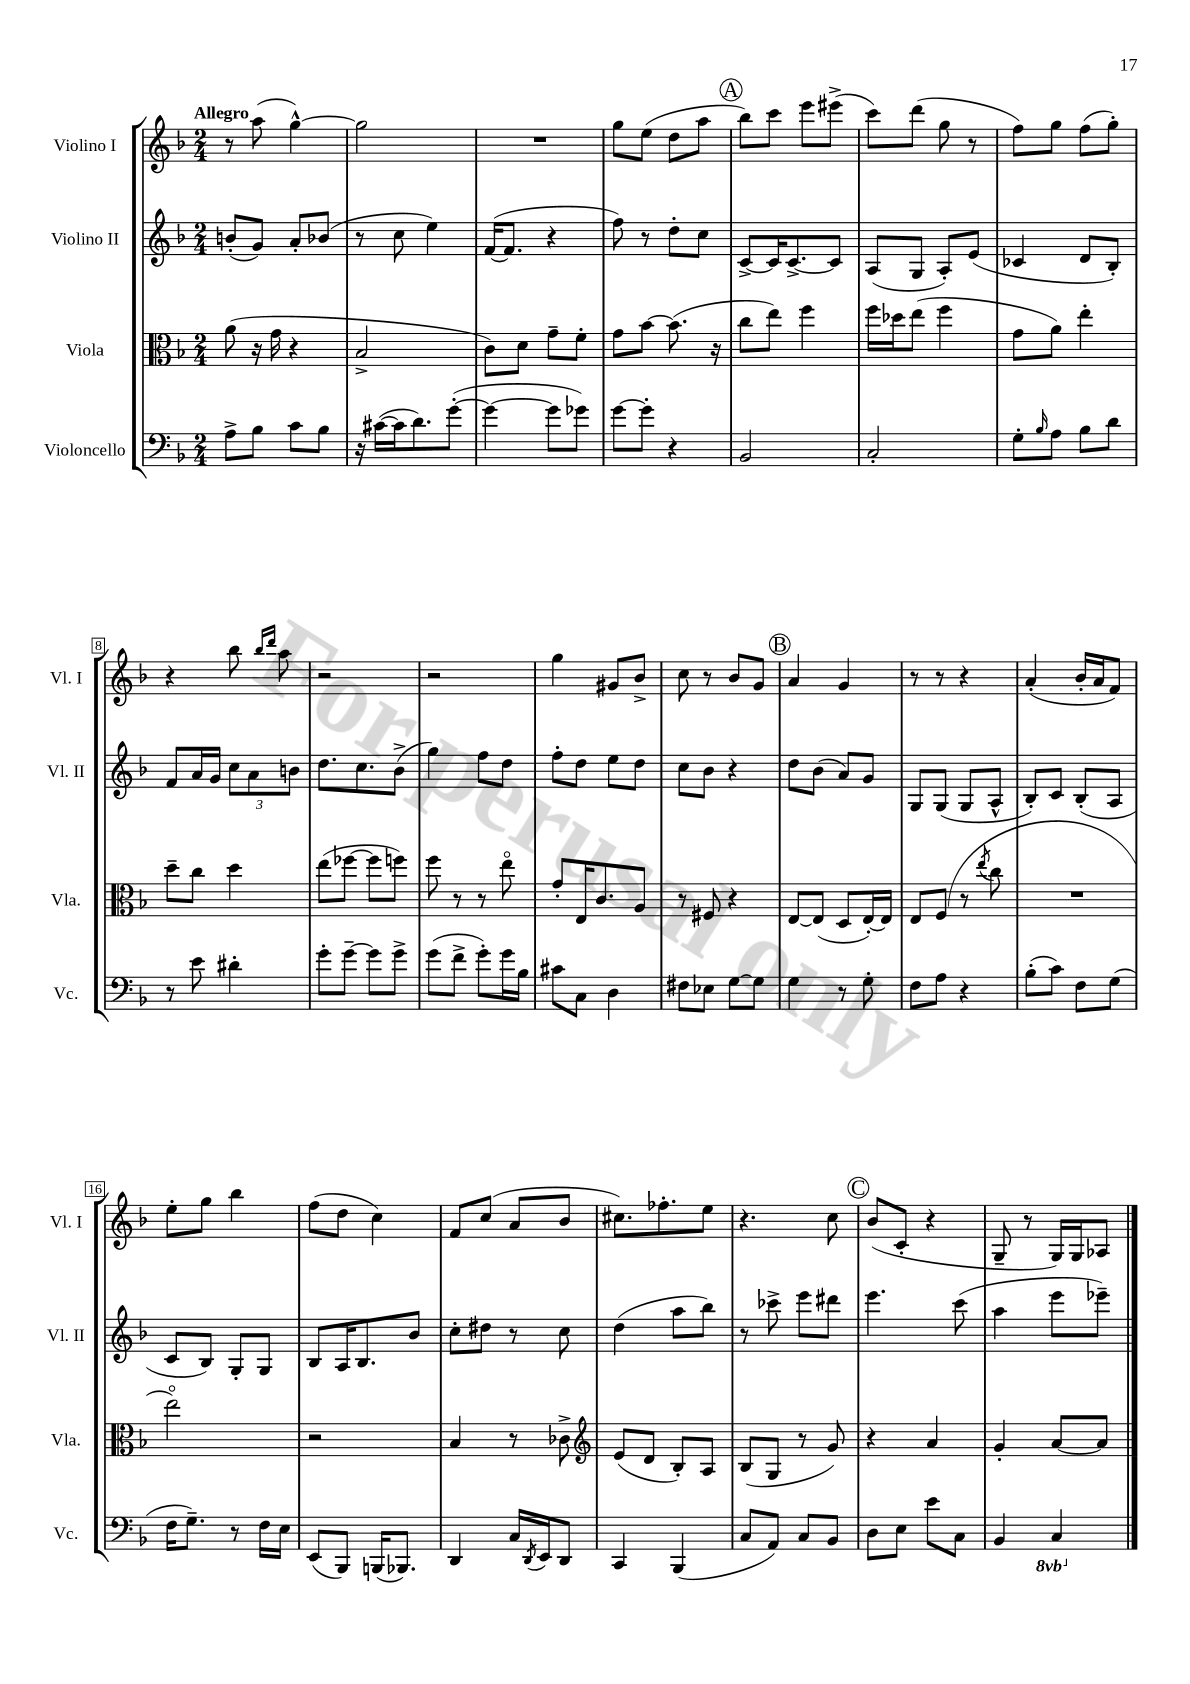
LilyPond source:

<<
\new StaffGroup <<
\new Staff = "s0" \with { instrumentName = "Violino I" shortInstrumentName = "Vl. I" } {
    \clef treble \key f \major \numericTimeSignature \time 2/4 \tempo "Allegro"
    r8 a''8( g''4~-^) |
    g''2 |
    R2 |
    g''8 e''8( d''8 a''8 |
    \mark \markup { \circle "A" } bes''8) c'''8 e'''8 eis'''8->( |
    c'''8) d'''8( g''8 r8 |
    f''8) g''8 f''8( g''8-.) |
    r4 bes''8 \grace { bes''16 d'''16 } a''8 |
    r2 |
    r2 |
    g''4 gis'8 bes'8-> |
    c''8 r8 bes'8 g'8 |
    \mark \markup { \circle "B" } a'4 g'4 |
    r8 r8 r4 |
    a'4-.( bes'16-. a'16 f'8) |
    e''8-. g''8 bes''4 |
    f''8( d''8 c''4) |
    f'8 c''8( a'8 bes'8 |
    cis''8.) fes''8.-. e''8 |
    r4. c''8 |
    \mark \markup { \circle "C" } bes'8( c'8-. r4 |
    g8-- r8 g16) g16 aes8 \bar "|." |
}
\new Staff = "s1" \with { instrumentName = "Violino II" shortInstrumentName = "Vl. II" } {
    \clef treble \key f \major \numericTimeSignature \time 2/4
    b'8-.( g'8) a'8-. bes'8( |
    r8 c''8 e''4) |
    f'16~( f'8. r4 |
    f''8) r8 d''8-. c''8 |
    \mark \markup { \circle "A" } c'8~-> c'16 c'8.~-> c'8 |
    a8( g8 a8-.) e'8( |
    ces'4 d'8 bes8-.) |
    f'8 a'16 g'16 \tuplet 3/2 { c''8 a'8 b'8 } |
    d''8. c''8. bes'8->( |
    g''4) f''8 d''8 |
    f''8-. d''8 e''8 d''8 |
    c''8 bes'8 r4 |
    \mark \markup { \circle "B" } d''8 bes'8( a'8) g'8 |
    g8 g8( g8 a8-^ |
    bes8-.) c'8 bes8-.( a8 |
    c'8 bes8) g8-. g8 |
    bes8 a16 bes8. bes'8 |
    c''8-. dis''8 r8 c''8 |
    d''4( a''8 bes''8) |
    r8 ces'''8-> e'''8 dis'''8 |
    \mark \markup { \circle "C" } e'''4. c'''8( |
    a''4 e'''8 ees'''8--) \bar "|." |
}
\new Staff = "s2" \with { instrumentName = "Viola" shortInstrumentName = "Vla." } {
    \clef alto \key f \major \numericTimeSignature \time 2/4
    a'8( r16 g'16 r4 |
    bes2-> |
    c'8) d'8 g'8-- f'8-. |
    g'8 bes'8~ bes'8.( r16 |
    \mark \markup { \circle "A" } c''8 e''8) f''4 |
    f''16 des''16 e''8( f''4 |
    g'8 a'8) e''4-. |
    d''8-- c''8 d''4 |
    e''8( fes''8~ fes''8 f''8) |
    f''8 r8 r8 e''8\flageolet |
    g'8-. e16 c'8. a8 |
    r8 fis8 r4 |
    \mark \markup { \circle "B" } e8~ e8( d8 e16~-.) e16 |
    e8 f8( r8 \acciaccatura { e''8 } c''8 |
    R2 |
    e''2\flageolet) |
    r2 |
    bes4 r8 ces'8-> |
    \clef treble e'8( d'8 bes8-.) a8 |
    bes8( g8 r8 g'8) |
    \mark \markup { \circle "C" } r4 a'4 |
    g'4-. a'8~ a'8 \bar "|." |
}
\new Staff = "s3" \with { instrumentName = "Violoncello" shortInstrumentName = "Vc." } {
    \clef bass \key f \major \numericTimeSignature \time 2/4 \set Staff.ottavationMarkups = #ottavation-simple-ordinals
    a8-> bes8 c'8 bes8 |
    r16 cis'16~( cis'16 d'8.) g'8~-.( |
    g'4~ g'8 ges'8) |
    g'8~ g'8-. r4 |
    \mark \markup { \circle "A" } bes,2 |
    c2-. |
    g8-. \grace { bes16 } a8 bes8 d'8 |
    r8 e'8 dis'4-. |
    g'8-. g'8~-- g'8 g'8-> |
    g'8( f'8-> g'8-.) g'16 bes16 |
    cis'8 c8 d4 |
    fis8 ees8 g8~ g8 |
    \mark \markup { \circle "B" } g4 r8 g8-. |
    f8 a8 r4 |
    bes8-.( c'8) f8 g8( |
    f16 g8.--) r8 f16 e16 |
    e,8( bes,,8) b,,16( bes,,8.) |
    d,4 c16 \acciaccatura { d,8 } e,16 d,8 |
    c,4 bes,,4( |
    c8 a,8) c8 bes,8 |
    \mark \markup { \circle "C" } d8 e8 e'8 c8 |
    bes,4 \ottava #-1 c,4 \ottava #0 \bar "|." |
}
>>
>>
\layout { \context { \Score \override BarNumber.stencil = #(make-stencil-boxer 0.1 0.3 ly:text-interface::print) } }
